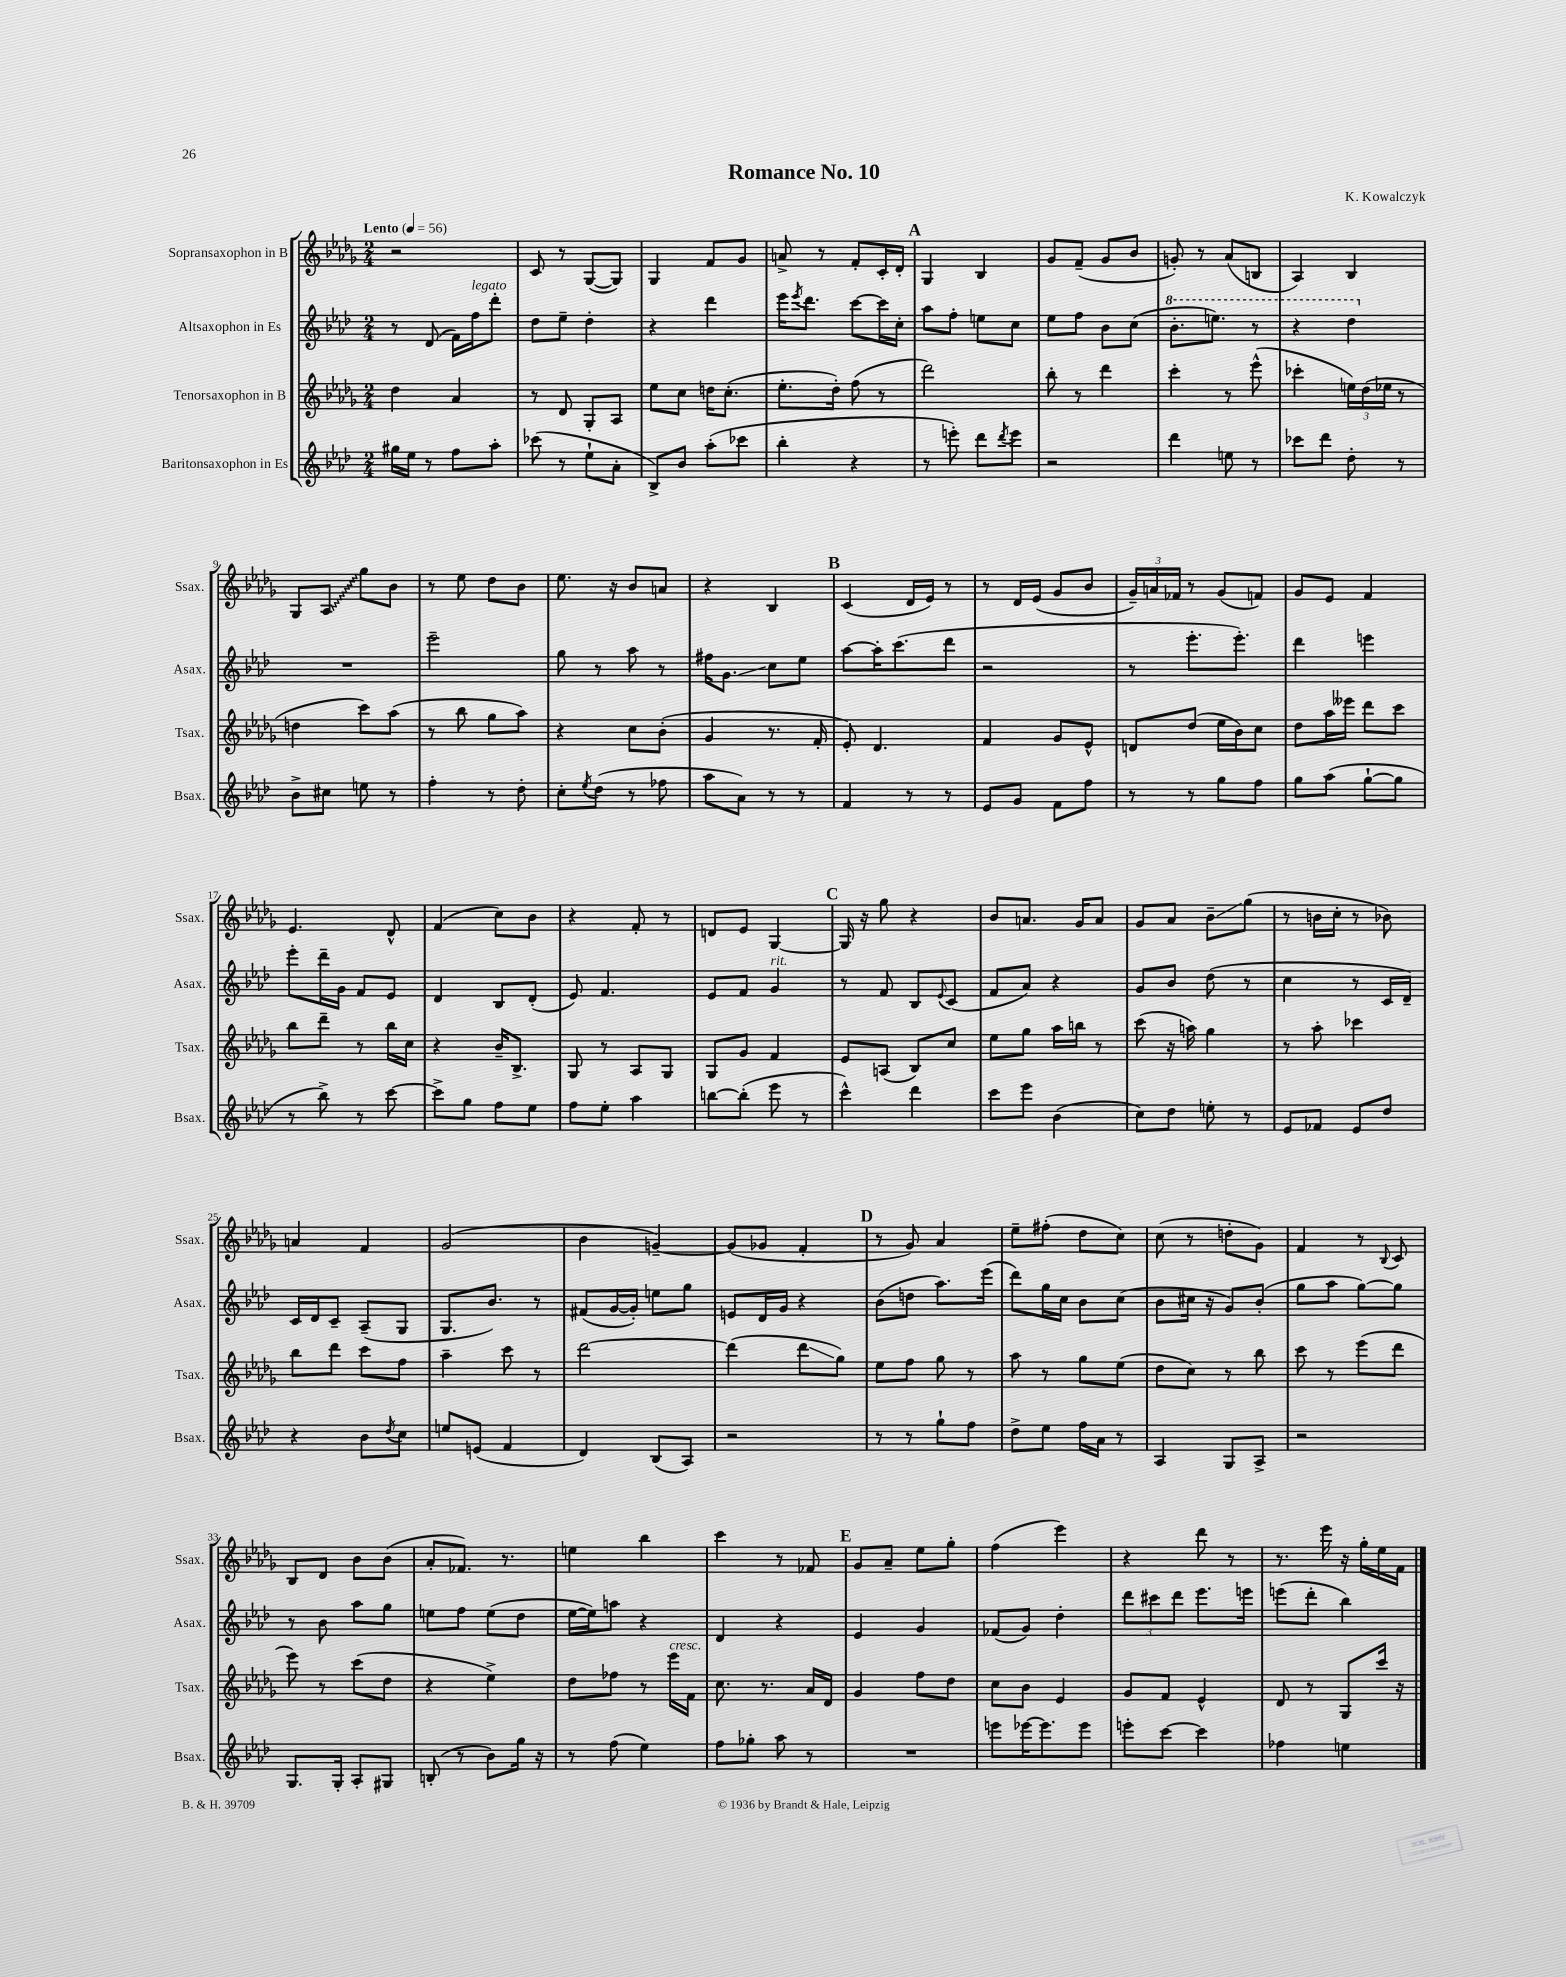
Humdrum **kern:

**kern	**kern	**kern	**kern
*staff4	*staff3	*staff2	*staff1
*clefG2	*clefG2	*clefG2	*clefG2
*k[b-e-a-d-]	*k[b-e-a-d-g-]	*k[b-e-a-d-]	*k[b-e-a-d-g-]
*M2/4	*M2/4	*M2/4	*M2/4
*MM56	*MM56	*MM56	*MM56
16gg#	4dd-	8r	2r
16ee-	.	.	.
8r	.	(8d-	.
8ff	4a-	16f)	.
.	.	16ff	.
8aa-'	.	8ddd-'	.
=	=	=	=
(8ccc-	8r	8dd-	8c
8r	8d-	8ee-~	8r
8ee-`	8G-'	4dd-'	([8G-
8a-'	8A-	.	8G-])
=	=	=	=
8B-^)	8ee-	4r	4G-
8b-	8cc	.	.
(8aa-'	16dd	4ddd-	8f
.	(8.cc'	.	.
8ccc-	.	.	8g-
=	=	=	=
4bb-'	8.ee-'	16eee-	8a^
.	.	8qeee-	.
.	.	8.ddd-	.
.	.	.	8r
.	16dd-')	.	.
4r	(8ff	[8ccc	8f'
.	8r	16ccc]	16c'
.	.	16cc'	16d-'
=	=	=	=
8r	2ddd-)	8aa-	4G-
8eee')	.	8ff'	.
8ddd-	.	8ee	4B-
8qddd-	.	.	.
8eee	.	8cc	.
=	=	=	=
2r	8bb-'	8ee-	8g-
.	8r	8ff	(8f~
.	4ddd-	8b-	8g-
.	.	(8cc	8b-
=	=	=	=
4ddd-	4ccc'	8.bb-'	8g')
.	.	.	8r
.	.	8.eee)	.
8ee	8r	.	(8a-
8r	(8eee-^^	8r	8B
=	=	=	=
8ccc-	4ccc-'	4r	4A-)
8ddd-	.	.	.
8dd-'	24ee)	4ddd-	4B-
.	(24dd-	.	.
.	24ee-	.	.
8r	8r	.	.
=	=	=	=
8b-^	4dd	2r	8G-
8cc#	.	.	8A-
8ee	8ccc)	.	8gg-
8r	(8aa-	.	8b-
=	=	=	=
4ff'	8r	2eee-~	8r
.	8bb-	.	8ee-
8r	8gg-	.	8dd-
8dd-'	8aa-)	.	8b-
=	=	=	=
8cc'	4r	8gg	8.ee-
8qee-	.	.	.
(8dd-	.	8r	.
.	.	.	16r
8r	8cc	8aa-	8b-
8ff-	(8b-'	8r	8a
=	=	=	=
8aa-	4g-	16ff#	4r
.	.	8.g	.
8a-)	.	.	.
8r	8.r	8cc	4B-
8r	.	8ee-	.
.	16f'	.	.
=	=	=	=
4f	8e-')	[8aa-	(4c
.	4.d-	16aa-']	.
.	.	(8.ccc	.
8r	.	.	16d-
.	.	.	16e-)
8r	.	8ddd-	8r
=	=	=	=
8e-	4f	2r	8r
8g	.	.	16d-
.	.	.	(16e-
8f	8g-	.	8g-
8ff	8e-^^	.	8b-
=	=	=	=
8r	8d	8r	24g-~)
.	.	.	24a
.	.	.	24f-
8r	(8dd-	8.eee-'	8r
8gg	16ee-	.	(8g-
.	16b-)	8.eee-')	.
8ff	8cc	.	8f)
=	=	=	=
8gg	8dd-	4ddd-	8g-
(8aa-	16aa-	.	8e-
.	16eee--	.	.
[8gg`	8ddd-	4eee	4f
8gg]	8ccc	.	.
=	=	=	=
8r	8bb-	8eee-'	4.e-
8bb-^)	8ddd-~	16ddd-~	.
.	.	16g	.
8r	8r	8f	.
[8ccc	16bb-	8e-	8d-^^
.	16cc	.	.
=	=	=	=
8ccc^]	4r	4d-	(4f
8gg	.	.	.
8ff	16b-~	8B-	8cc)
.	8.B-^	.	.
8ee-	.	(8d-'	8b-
=	=	=	=
8ff	8G-	8e-)	4r
8ee-'	8r	4.f	.
4aa-	8A-	.	8f'
.	8G-	.	8r
=	=	=	=
[8bb	8G-	8e-	8d
(8bb']	8g-	8f	8e-
8eee-	4f	4g	[4G-
8r	.	.	.
=	=	=	=
4ccc^^)	8e-	8r	16G-]
.	.	.	16r
.	(8A	8f	8gg-
4ddd-	8B-)	8B-	4r
.	.	8qqe-	.
.	8cc	(8c	.
=	=	=	=
8ccc	8ee-	8f	8b-
8eee-	8gg-	8a-)	8.a
(4b-	16aa-	4r	.
.	16bb	.	16g-
.	8r	.	8a
=	=	=	=
8cc)	(8ccc	8g	8g-
8dd-	16r	8b-	8a-
.	16aa)	.	.
8ee'	4gg-	(8dd-	8b-~
8r	.	8r	(8gg-
=	=	=	=
8e-	8r	4cc	8r
8f-	8aa-'	.	16b
.	.	.	16cc'
8e-	4ccc-	8r	8r
8dd-	.	16c	8b-)
.	.	16d-~)	.
=	=	=	=
4r	8bb-	16c	4a
.	.	16d-	.
.	8ddd-	8c~	.
8b-	8ccc	(8A-~	4f
8qdd-	.	.	.
8cc	8ff	8G	.
=	=	=	=
8ee	4aa-~	8.G	(2g-
(8e	.	.	.
.	.	8.b-)	.
4f	8ccc	.	.
.	8r	8r	.
=	=	=	=
4d-)	[2ddd-	(8f#	4b-
.	.	[16g	.
.	.	16g'])	.
(8B-	.	8ee	[4g~)
8A-)	.	8gg	.
=	=	=	=
2r	(4ddd-]	8e	(8g]
.	.	16d-	8g-
.	.	16g	.
.	8ddd-	4r	4f'
.	8gg-)	.	.
=	=	=	=
8r	8ee-	(8b-	8r
8r	8ff	8dd	8g-)
8gg`	8gg-	8.aa-)	4a-
8ff	8r	.	.
.	.	(16eee-	.
=	=	=	=
8dd-^	8aa-	8ddd-)	8ee-~
8ee-	8r	16gg	(8ff#'
.	.	16cc	.
16ff	8gg-	8b-	8dd-
16a-	.	.	.
8r	(8ee-	(8cc	8cc)
=	=	=	=
4A-	8dd-	8b-	(8cc
.	8cc)	16cc#	8r
.	.	16r	.
8G	8r	8g)	8dd'
8A-^	8bb-	(8b-'	8g-)
=	=	=	=
2r	8ccc	8gg	4f
.	8r	8aa-	.
.	(8eee-	[8gg)	8r
.	.	.	8qqB-
.	8ddd-	8gg]	8c
=	=	=	=
8.G	8eee-)	8r	8B-
.	8r	8b-	8d-
16G'	.	.	.
8A-'	(8ccc	8aa-	8b-
8G#	8dd-	8gg	(8b-
=	=	=	=
(8B'	4r	8ee	8a-'
8r	.	8ff	8.f-)
8b-)	4ee-^)	(8ee	.
.	.	.	8.r
16gg	.	8dd-	.
16r	.	.	.
=	=	=	=
8r	8dd-	[16ee-	4ee
.	.	16ee-])	.
(8ff	8ff-	8aa	.
4ee-)	8r	4r	4bb-
.	16eee-	.	.
.	16f	.	.
=	=	=	=
8ff	8.cc	4d-	4ccc
8gg-'	.	.	.
.	8.r	.	.
8aa-	.	4r	8r
8r	16a-	.	8f-
.	16d-	.	.
=	=	=	=
2r	4g-	4e-	8g-
.	.	.	8a-~
.	8ff	4g	8ee-
.	8dd-	.	8gg-'
=	=	=	=
8eee	8cc	(8f-	(4ff
[16eee-	8b-	8g)	.
8.eee-]	.	.	.
.	4e-	4dd-'	4eee-)
8eee-	.	.	.
=	=	=	=
8eee'	8g-	12ddd-	4r
.	.	12ccc#	.
[8ccc	8f	.	.
.	.	12ddd-	.
4ccc]	4e-^^	8.eee-	8ddd-
.	.	.	8r
.	.	16eee	.
=	=	=	=
4ff-	8d-	(8eee	8.r
.	8r	8ddd-'	.
.	.	.	16eee-
4ee	8G-	4bb-)	16r
.	.	.	16gg-'
.	16ccc	.	16ee-
.	16r	.	16f
==	==	==	==
*-	*-	*-	*-
